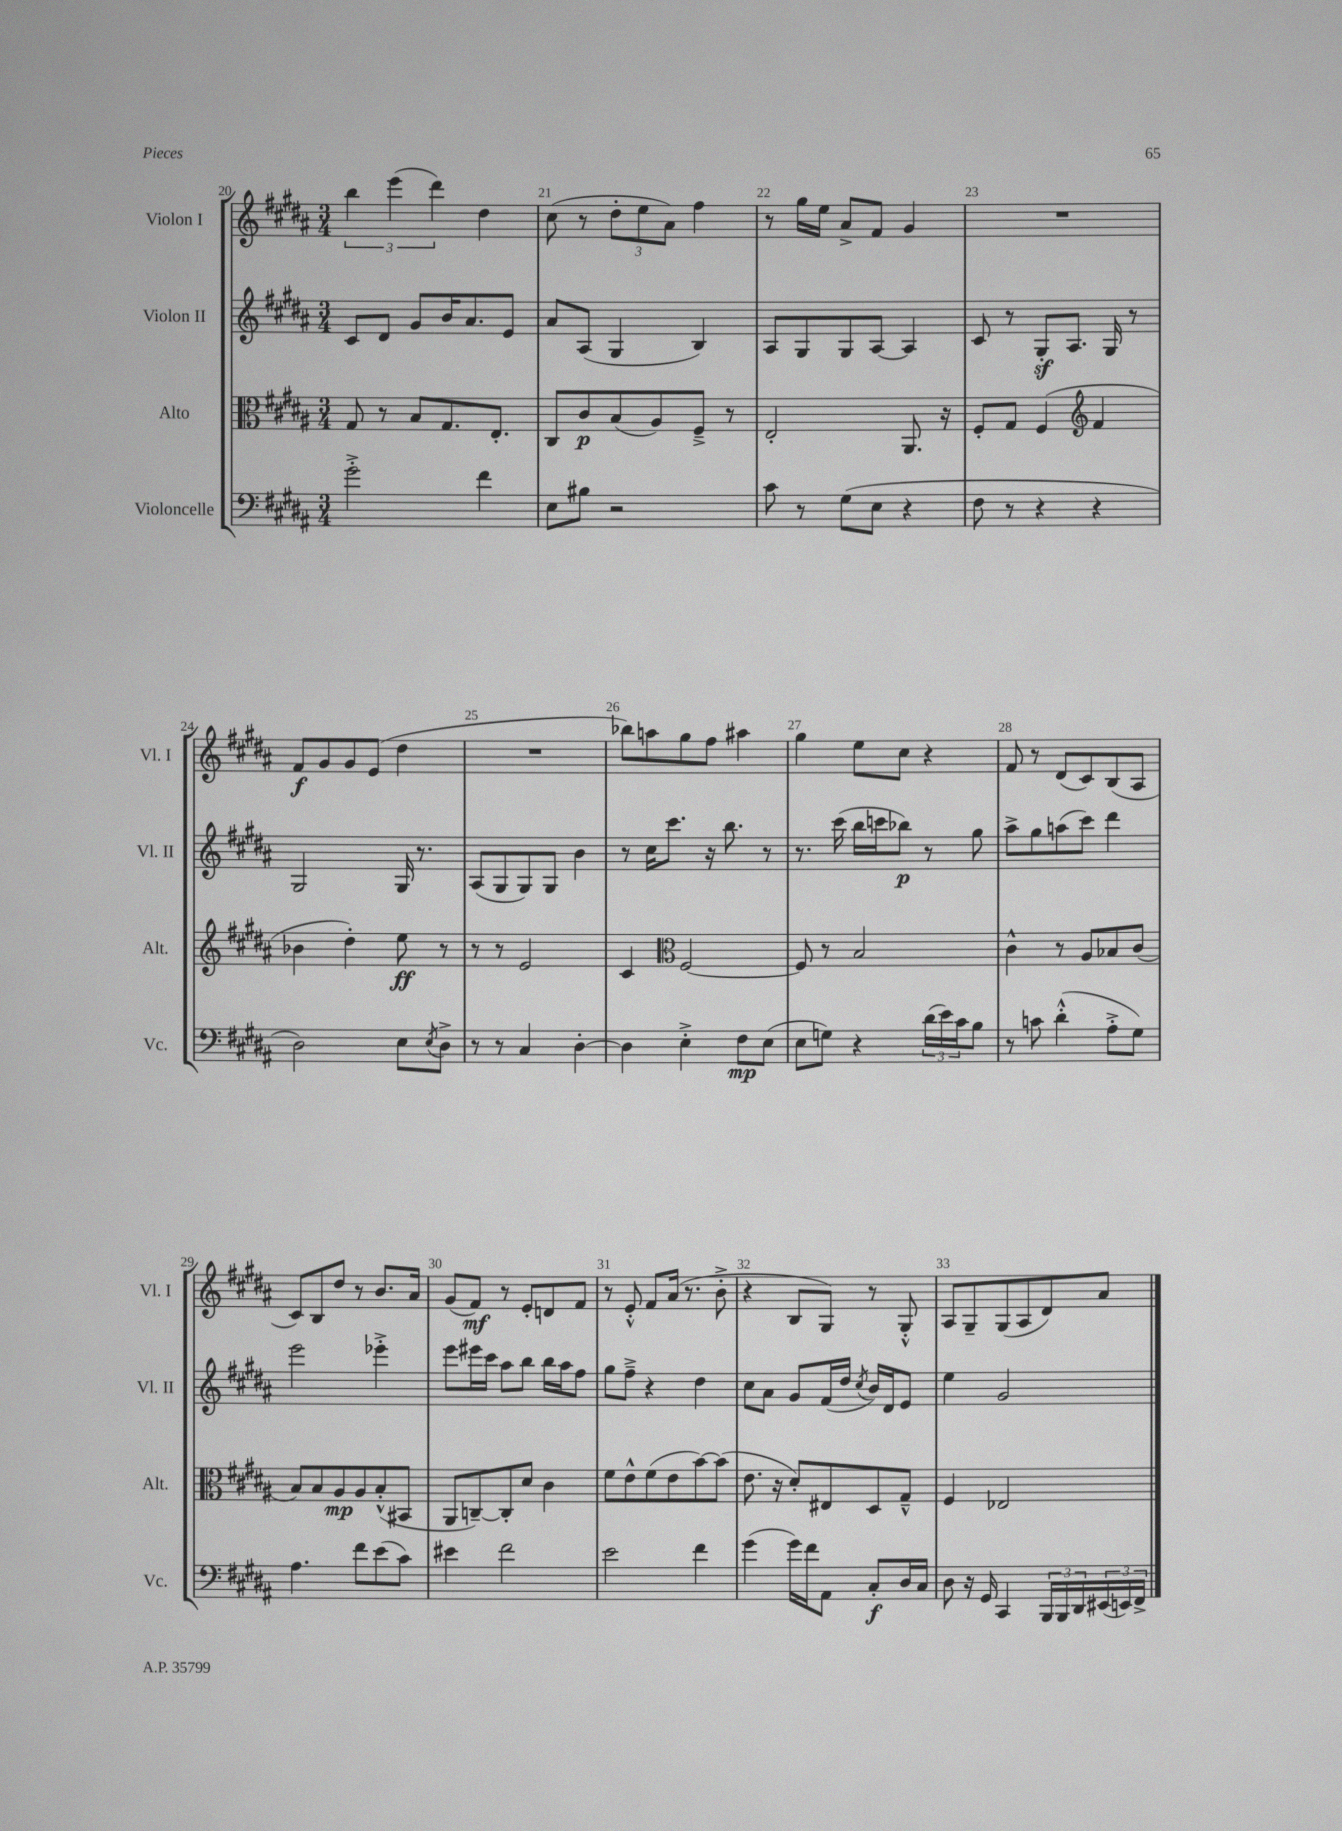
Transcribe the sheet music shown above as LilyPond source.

<<
\new StaffGroup <<
\new Staff = "s0" \with { instrumentName = "Violon I" shortInstrumentName = "Vl. I" } {
    \clef treble \key b \major \numericTimeSignature \time 3/4
    \tuplet 3/2 { b''4 e'''4( dis'''4) } dis''4 |
    cis''8( r8 \tuplet 3/2 { dis''8-. e''8 ais'8) } fis''4 |
    r8 gis''16 e''16 ais'8-> fis'8 gis'4 |
    R2. |
    fis'8\f gis'8 gis'8 e'8( dis''4 |
    R2. |
    bes''8) a''8 gis''8 fis''8 ais''4 |
    gis''4 e''8 cis''8 r4 |
    fis'8 r8 dis'8( cis'8) b8( ais8 |
    cis'8) b8 dis''8 r8 b'8. ais'16 |
    gis'8( fis'8\mf) r8 e'8-. d'8 fis'8 |
    r8 e'8-.-^ fis'8 ais'16( r8. b'8-.-> |
    r4 b8 gis8) r8 gis8-.-^ |
    ais8 gis8-- gis8( ais8 dis'8) ais'8 \bar "|." |
}
\new Staff = "s1" \with { instrumentName = "Violon II" shortInstrumentName = "Vl. II" } {
    \clef treble \key b \major \numericTimeSignature \time 3/4
    cis'8 dis'8 gis'8 b'16 ais'8. e'8 |
    ais'8 ais8( gis4 b4) |
    ais8 gis8 gis8 ais8~ ais4 |
    cis'8 r8 gis8-.\sf ais8. gis16 r8 |
    gis2 gis16 r8. |
    ais8( gis8 gis8) gis8 b'4 |
    r8 cis''16 cis'''8. r16 b''8. r8 |
    r8. cis'''16( b''16 c'''16 bes''8\p) r8 gis''8 |
    ais''8-> gis''8 a''8( cis'''8) dis'''4 |
    e'''2 ees'''4-.-> |
    e'''8 eis'''16 cis'''16 ais''8 b''8 b''16 ais''16 fis''8 |
    gis''8 fis''8---> r4 dis''4 |
    cis''8 ais'8 gis'8 fis'16( dis''16 \acciaccatura { cis''8 } b'16) dis'16 e'8 |
    e''4 gis'2 \bar "|." |
}
\new Staff = "s2" \with { instrumentName = "Alto" shortInstrumentName = "Alt." } {
    \clef alto \key b \major \numericTimeSignature \time 3/4
    gis8 r8 b8 gis8. e8.-. |
    cis8 cis'8\p b8( ais8) fis8---> r8 |
    e2-. ais,8. r16 |
    fis8-. gis8 fis4( \clef treble fis'4 |
    bes'4 dis''4-.) e''8\ff r8 |
    r8 r8 e'2 |
    cis'4 \clef alto fis2~ |
    fis8 r8 b2 |
    cis'4-^ r8 ais8 bes8 cis'8( |
    b8) b8 ais8\mp ais8 b8-.-^( bis,8 |
    ais,8 c8~--) c8-. dis'8 cis'4 |
    fis'8 e'8-^ fis'8( e'8 b'8~) b'8( |
    e'8. r16 dis'8-.) eis8 dis8 gis8---^ |
    fis4 ees2 \bar "|." |
}
\new Staff = "s3" \with { instrumentName = "Violoncelle" shortInstrumentName = "Vc." } {
    \clef bass \key b \major \numericTimeSignature \time 3/4
    gis'2-.-> fis'4 |
    e8 bis8 r2 |
    cis'8 r8 gis8( e8 r4 |
    fis8 r8 r4 r4 |
    dis2) e8 \acciaccatura { e8 } dis8-> |
    r8 r8 cis4 dis4~-. |
    dis4 e4-.-> fis8\mp e8( |
    e8 g8) r4 \tuplet 3/2 { dis'16( e'16) cis'16 } b8 |
    r8 c'8 dis'4-.-^( ais8-.-> gis8) |
    ais4. fis'8 e'8( cis'8) |
    eis'4 fis'2 |
    e'2 fis'4 |
    gis'4( gis'16) fis'16 ais,8 cis8-.\f dis16 cis16 |
    dis8 r16 gis,16 cis,4 \tuplet 3/2 { b,,16 b,,16 dis,16 } \tuplet 3/2 { eis,16( e,16) fis,16-> } \bar "|." |
}
>>
>>
\layout { \context { \Score currentBarNumber = #20 \override BarNumber.break-visibility = ##(#f #t #t) barNumberVisibility = #all-bar-numbers-visible } }
